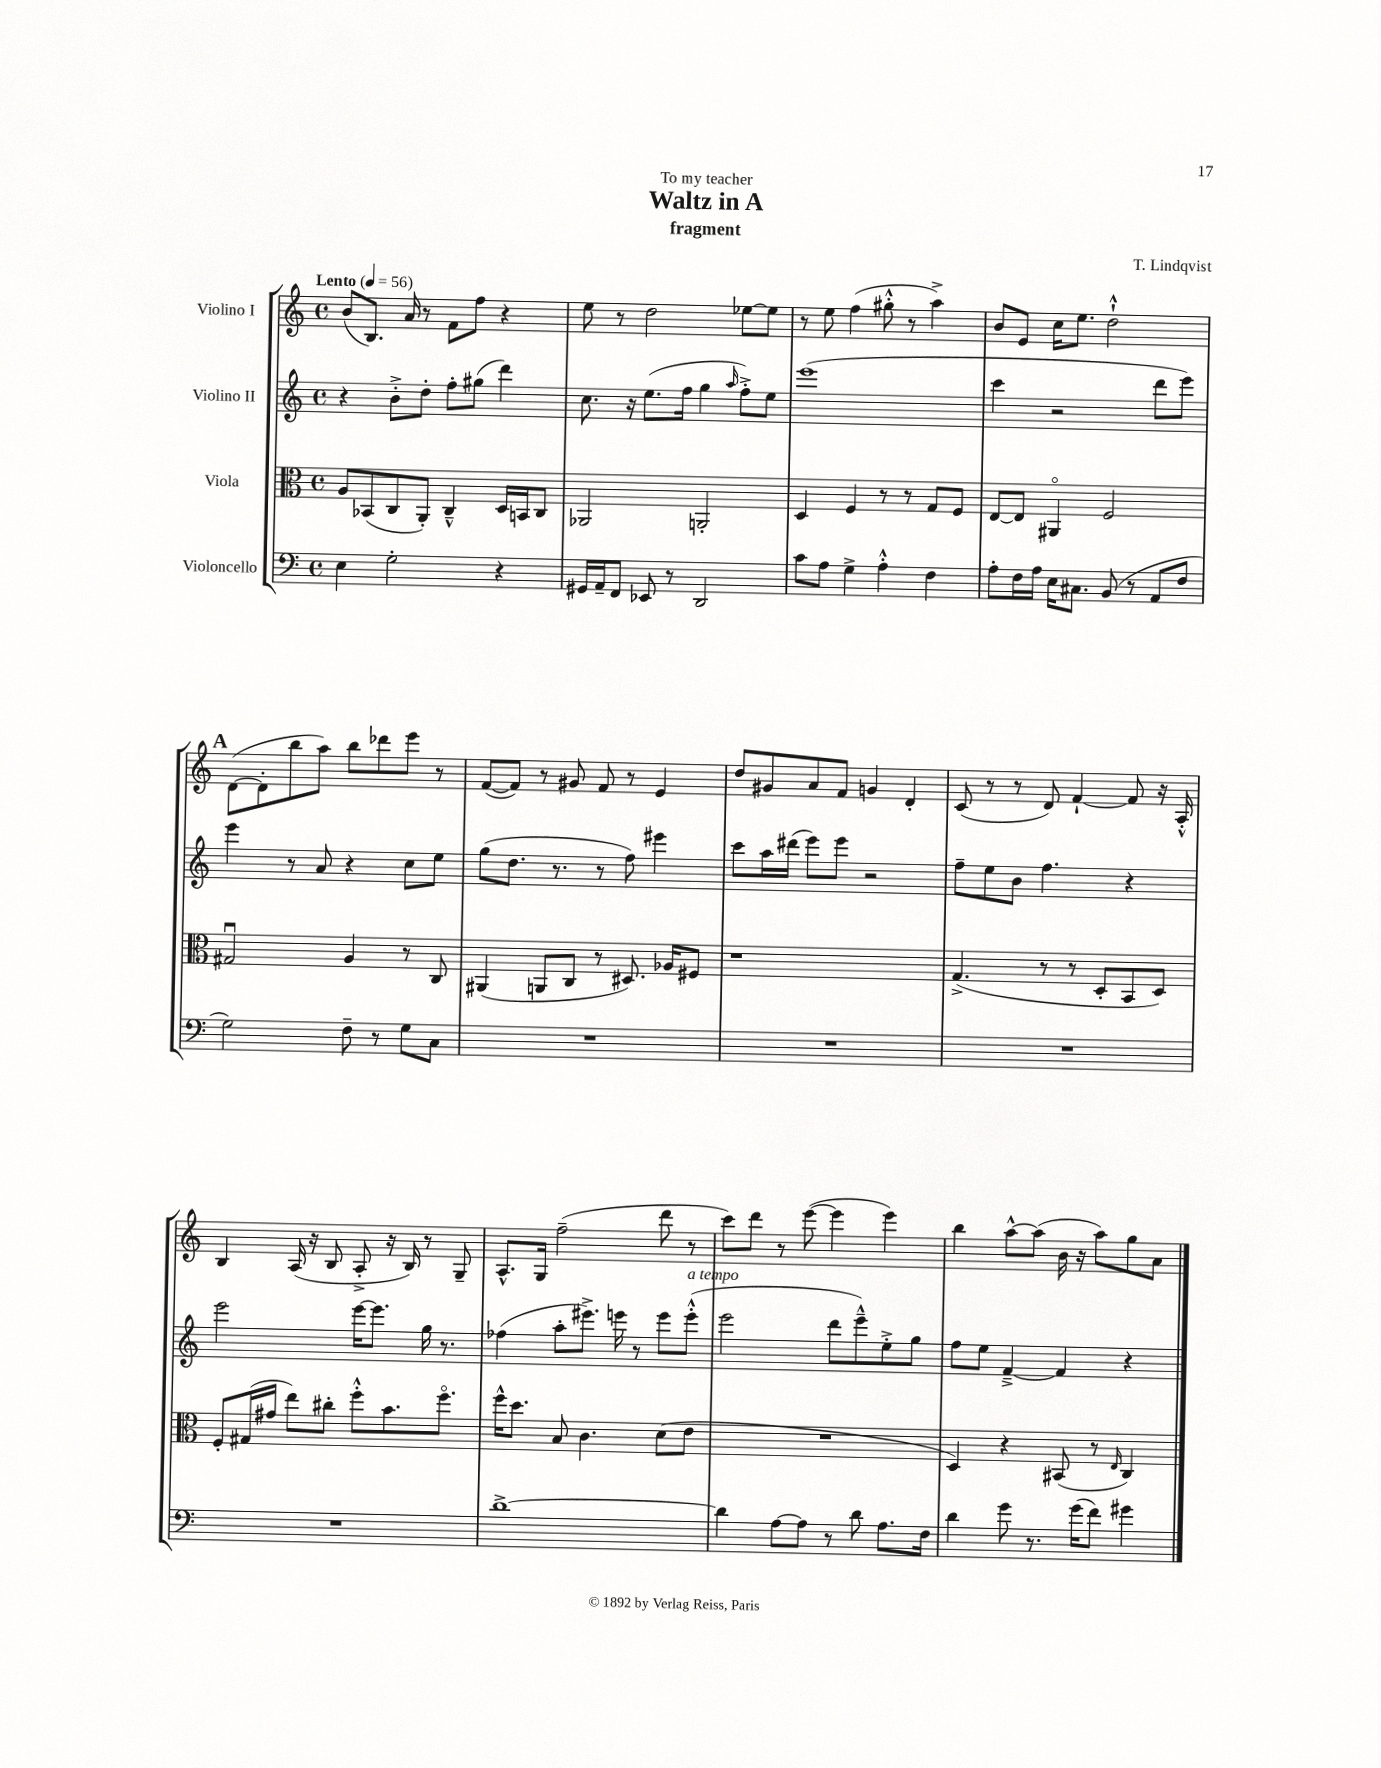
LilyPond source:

\header { title = "Waltz in A" composer = "T. Lindqvist" subtitle = "fragment" dedication = "To my teacher" }
<<
\new StaffGroup <<
\new Staff = "s0" \with { instrumentName = "Violino I" } {
    \clef treble \key c \major \defaultTimeSignature \time 4/4 \tempo "Lento" 4 = 56
    b'8( b8.) a'16 r8 f'8 f''8 r4 |
    e''8 r8 d''2 ees''8~ ees''8 |
    r8 e''8 f''4( gis''8-.-^ r8 a''4->) |
    b'8 e'8 c''16 e''8. d''2-!-^ |
    \mark \markup { \bold "A" } d'8~( d'8-. b''8 a''8) b''8 des'''8 e'''8 r8 |
    f'8~( f'8) r8 gis'8 f'8 r8 e'4 |
    d''8 gis'8 a'8 f'8 g'4 d'4-. |
    c'8( r8 r8 d'8) f'4~-! f'8 r16 a16-.-^ |
    b4 a16( r16 b8 a8-.-> r16 b16) r8 g8-- |
    a8.-^ g16 f''2--( d'''8 r8 |
    c'''8) d'''8 r8 e'''8~( e'''4 e'''4) |
    b''4 a''8~-^ a''8( b'16 r16 a''8) g''8 a'8 \bar "|." |
}
\new Staff = "s1" \with { instrumentName = "Violino II" } {
    \clef treble \key c \major \defaultTimeSignature \time 4/4
    r4 b'8-.-> d''8-. f''8-. gis''8( d'''4) |
    c''8. r16 e''8.( f''16 g''4 \grace { a''16 } f''8-.->) e''8 |
    e'''1( |
    c'''4 r2 d'''8 e'''8) |
    \mark \markup { \bold "A" } e'''4 r8 a'8 r4 c''8 e''8 |
    g''8( d''8. r8. r8 f''8) eis'''4 |
    c'''8 a''16 dis'''16( e'''8) e'''8 r2 |
    f''8-- e''8 b'8 f''4. r4 |
    e'''2 e'''16~ e'''8. g''16 r8. |
    fes''4( a''8-. eis'''8.->) e'''16 r8 e'''8 e'''8-.-^^\markup { \italic "a tempo" }( |
    e'''2 d'''8 e'''8---^) e''8-.-> g''8 |
    f''8 e''8 f'4~---> f'4 r4 \bar "|." |
}
\new Staff = "s2" \with { instrumentName = "Viola" } {
    \clef alto \key c \major \defaultTimeSignature \time 4/4
    a8 bes,8( c8 a,8-.) c4---^ d16 b,16 c8 |
    aes,2 a,2-. |
    d4 f4 r8 r8 g8 f8 |
    e8~ e8 ais,4\flageolet f2 |
    \mark \markup { \bold "A" } gis2\downbow a4 r8 c8 |
    ais,4( a,8 c8 r8 dis8.) aes16 fis8 |
    r1 |
    g4.->( r8 r8 d8-. b,8 d8) |
    f8-. gis16( gis'16 e''8) cis''8-. f''8-.-^ b'8. f''8.\flageolet |
    f''16-^ d''8. b8 c'4. d'8( e'8 |
    R1 |
    d4) r4 bis,8( r8 \grace { e16 } c4) \bar "|." |
}
\new Staff = "s3" \with { instrumentName = "Violoncello" } {
    \clef bass \key c \major \defaultTimeSignature \time 4/4
    e4 g2-. r4 |
    gis,16 a,16-- f,8 ees,8 r8 d,2 |
    c'8 a8 g4-> a4-.-^ f4 |
    a8-. f16 a16 e16 cis8. b,8( r8 a,8 f8 |
    \mark \markup { \bold "A" } g2) f8-- r8 g8 c8 |
    R1 |
    R1 |
    R1 |
    R1 |
    d'1~-> |
    d'4 a8~ a8 r8 d'8 a8. f16 |
    d'4 g'8 r8. g'16( f'8) gis'4 \bar "|." |
}
>>
>>
\layout { \context { \Score \remove "Bar_number_engraver" } }
